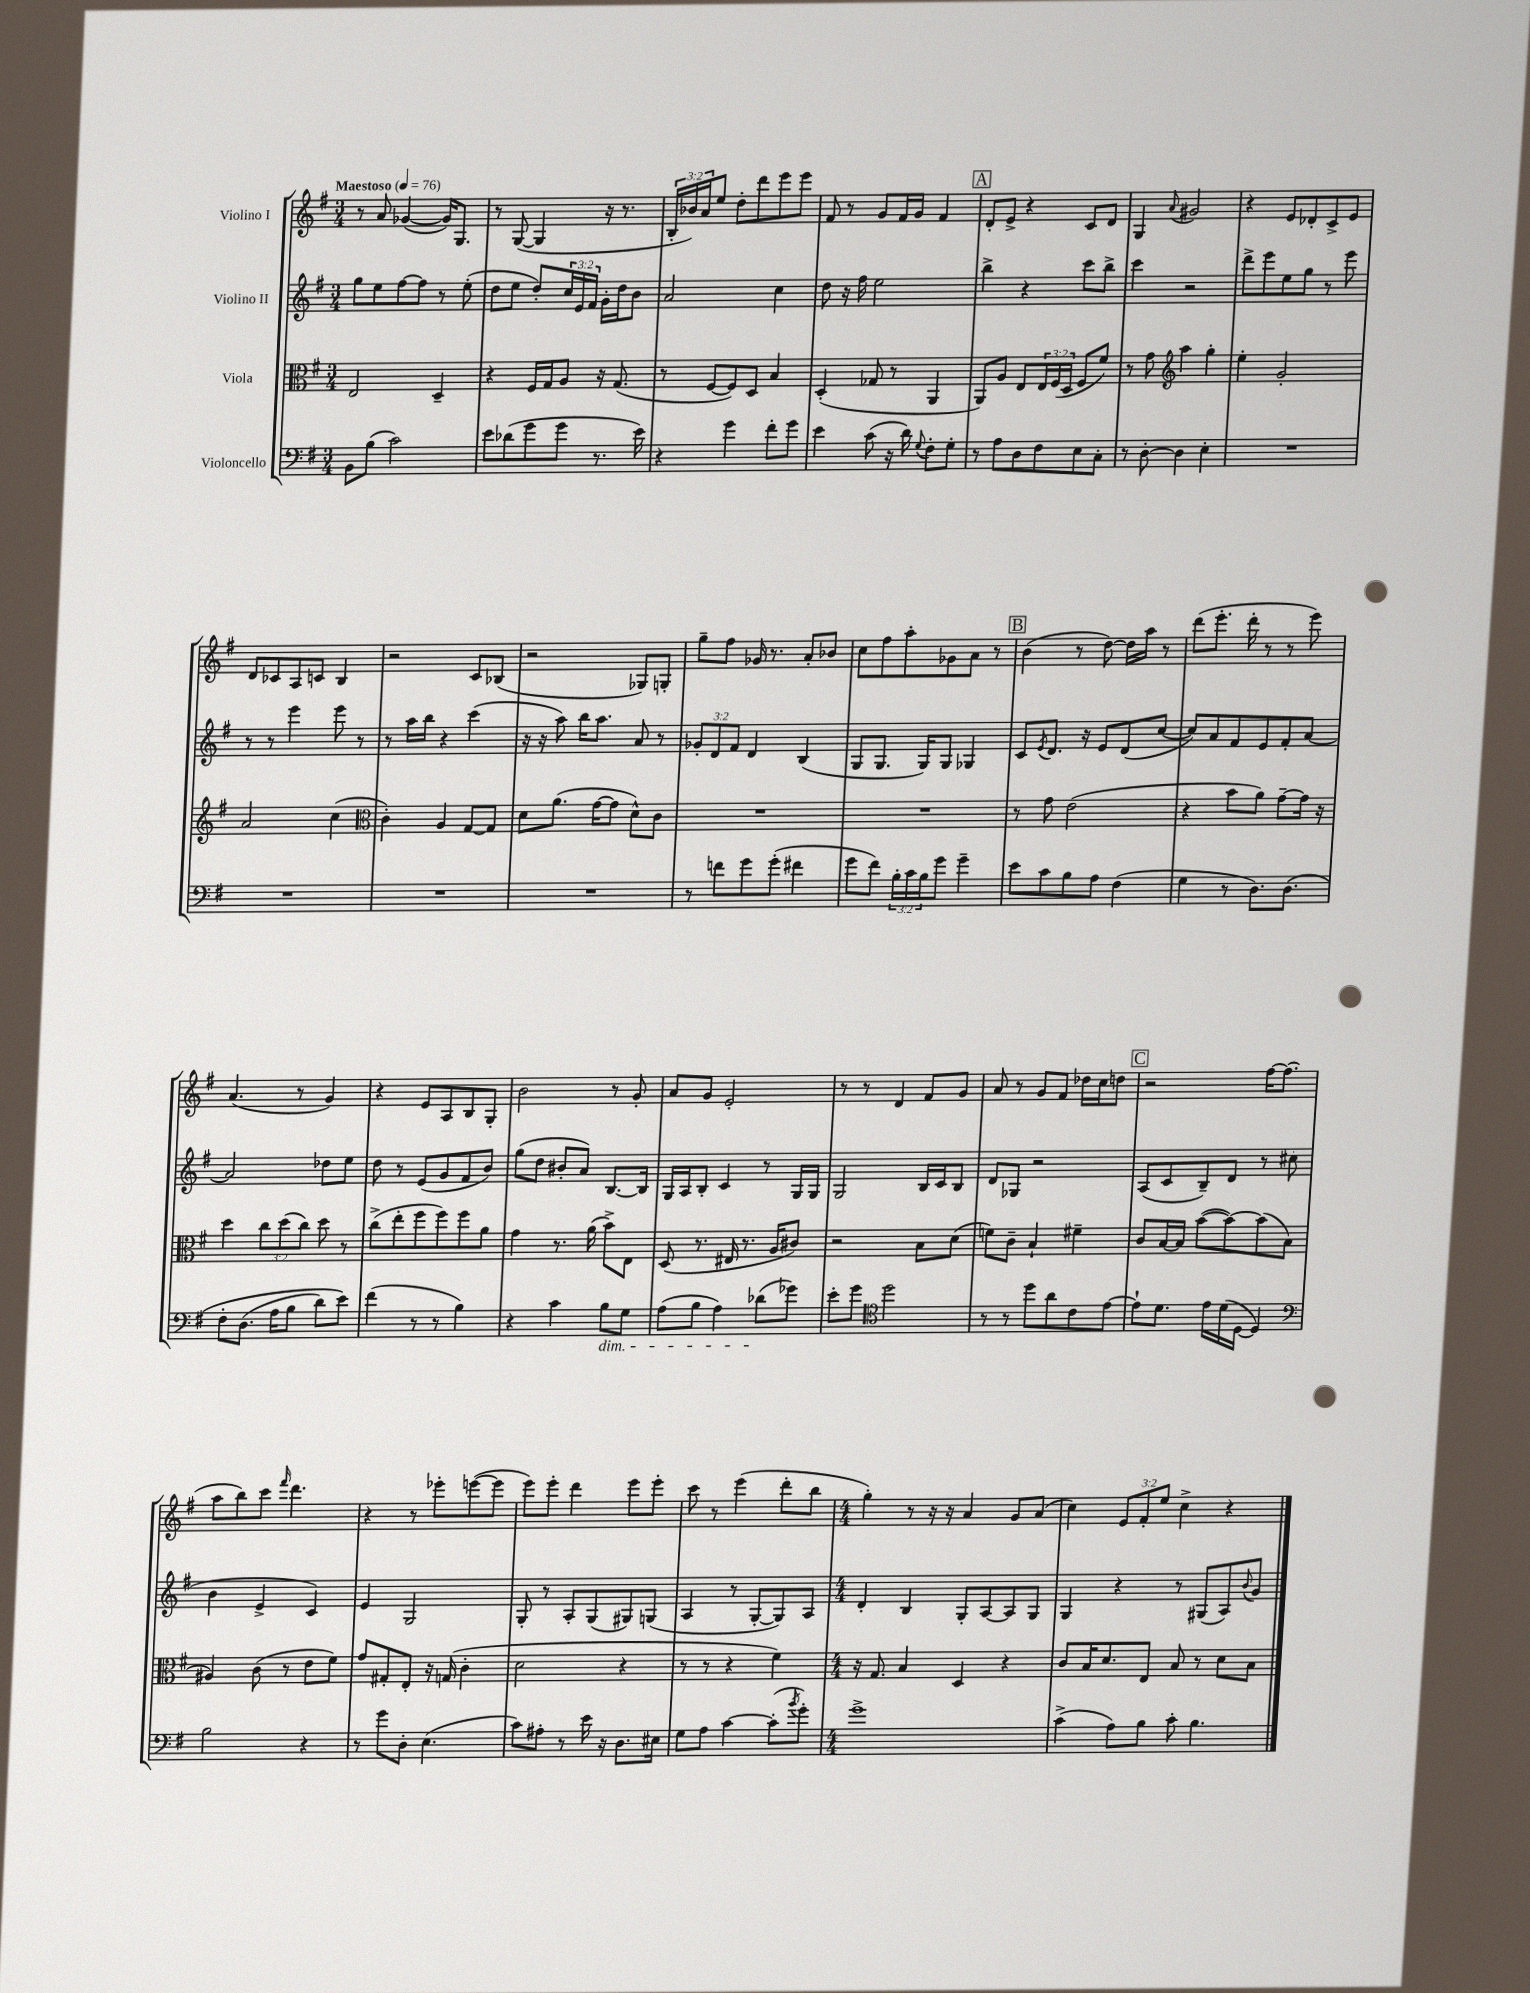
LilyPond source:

<<
\new StaffGroup <<
\new Staff = "s0" \with { instrumentName = "Violino I" } {
    \clef treble \key g \major \numericTimeSignature \time 3/4 \override Staff.TupletNumber.text = #tuplet-number::calc-fraction-text \tempo "Maestoso" 4 = 76
    r8 a'8 ges'4~( ges'16) g8. |
    r8 g8~( g4 r16 r8. |
    \tuplet 3/2 { b16-. bes'16) a'16 } e''8 d''8-. d'''8 e'''8 e'''8 |
    fis'8 r8 g'8 fis'16 g'16 fis'4 |
    \mark \markup { \box "A" } d'8-. e'8-> r4 c'8 d'8 |
    g4 \appoggiatura { a'8 } gis'2 |
    r4 e'8 des'8-. c'8-> e'8 |
    d'8 ces'8 a8 c'8 b4 |
    r2 c'8 bes8( |
    r2 ges8) g8-. |
    g''8-- fis''8 ges'16 r8. a'8-. bes'8 |
    c''8 fis''8 a''8-. ges'8 a'8 r8 |
    \mark \markup { \box "B" } b'4( r8 d''8~) d''16 a''16 r8 |
    d'''8( e'''8.-. d'''16-. r8 r8 e'''8) |
    a'4.( r8 g'4) |
    r4 e'8 a8 b8 g8-. |
    b'2 r8 g'8-. |
    a'8 g'8 e'2-. |
    r8 r8 d'4 fis'8 g'8 |
    a'8 r8 g'8 fis'8 des''16 c''16 d''8 |
    \mark \markup { \box "C" } r2 fis''16~ fis''8.( |
    a''8 b''8) c'''8 \grace { fis'''16 } d'''4. |
    r4 r8 ees'''8-. e'''8~( e'''8 |
    e'''8) e'''8-. d'''4 e'''8 e'''8-. |
    c'''8 r8 e'''4( d'''8-. b''8 |
    \numericTimeSignature \time 4/4 g''4-.) r8 r16 r16 a'4 g'8 a'8( |
    c''4) \tuplet 3/2 { e'8 fis'8-. e''8 } c''4-> r4 \bar "|." |
}
\new Staff = "s1" \with { instrumentName = "Violino II" } {
    \clef treble \key g \major \numericTimeSignature \time 3/4 \override Staff.TupletNumber.text = #tuplet-number::calc-fraction-text
    g''8 e''8 fis''8~ fis''8 r8 e''8-.( |
    d''8 e''8 d''8-.) \tuplet 3/2 { c''16 e'16 fis'16 } g'16-. d''16 b'8 |
    a'2 c''4 |
    d''8 r16 fis''16 e''2 |
    \mark \markup { \box "A" } b''4-> r4 c'''8 b''8-> |
    c'''4 r2 |
    d'''8-> e'''8 e''8 g''8 r8 e'''8 |
    r8 r8 e'''4 e'''8 r8 |
    r8 a''16 b''16 r4 c'''4( |
    r16 r16 a''8) b''16 a''8. a'8 r8 |
    \tuplet 3/2 { ges'8-. d'8 fis'8 } d'4 b4( |
    g8 g8. g16) g8 ges4 |
    \mark \markup { \box "B" } c'8 \acciaccatura { e'8 } d'8. r16 e'8 d'8( c''8~ |
    c''8) a'8 fis'8 e'8 fis'8-. a'8~ |
    a'2 des''8 e''8 |
    d''8 r8 e'8( g'8 fis'8 b'8) |
    g''8( d''8 bis'8-. a'8) b8.~ b16 |
    g16 a16 b8-. c'4 r8 g16 g16 |
    g2 b16 c'16 b8 |
    d'8 ges8 r2 |
    \mark \markup { \box "C" } a8( c'8 b8--) d'8 r8 cis''8( |
    b'4 e'4-> c'4) |
    e'4 g2 |
    g8-. r8 a8-. g8( gis8) g8( |
    a4 r8 g8~-. g8) a8 |
    \numericTimeSignature \time 4/4 d'4-. b4 g8-. a8~ a8 g8 |
    g4 r4 r8 gis8( a8) \appoggiatura { b'8 } g'8 \bar "|." |
}
\new Staff = "s2" \with { instrumentName = "Viola" } {
    \clef alto \key g \major \numericTimeSignature \time 3/4 \override Staff.TupletNumber.text = #tuplet-number::calc-fraction-text
    e2 d4-- |
    r4 fis16 g16 a8 r16 g8.( |
    r8 fis8~ fis8) d8 b4 |
    d4-.( ges8 r8 a,4 |
    \mark \markup { \box "A" } a,8) a8 e8 \tuplet 3/2 { e16 fis16( d16 } fis8 fis'8) |
    r8 g'8 \clef treble a''4 g''4-. |
    e''4-. g'2-. |
    a'2 c''4( |
    \clef alto c'4-.) a4 g8~ g8 |
    d'8 a'8.( g'16~ g'8 d'8-^) c'8 |
    R2. |
    R2. |
    \mark \markup { \box "B" } r8 g'8 e'2( |
    r4 b'8 a'8) g'8~-- g'16 r16 |
    d''4 \tuplet 3/2 { c''8 d''8( c''8) } d''8 r8 |
    c''8->( e''8-. fis''8 fis''8) fis''8 a'8 |
    g'4 r8. a'16( b'8->) e8 |
    d8( r8. eis16 r8. a16 cis'8) |
    r2 b8 d'8( |
    f'8) c'8-- b4-! fis'4-- |
    \mark \markup { \box "C" } c'8 b16~ b16 b'8~( b'8~) b'8( b8 |
    ais4) c'8( r8 e'8 fis'8) |
    g'8 gis8-. e8-. r16 g16( c'4-. |
    d'2 r4 |
    r8 r8 r4 fis'4) |
    \numericTimeSignature \time 4/4 r16 g8. b4 d4 r4 |
    c'8 b16 d'8. e8 b8 r8 d'8 b8 \bar "|." |
}
\new Staff = "s3" \with { instrumentName = "Violoncello" } {
    \clef bass \key g \major \numericTimeSignature \time 3/4 \override Staff.TupletNumber.text = #tuplet-number::calc-fraction-text
    b,8 b8( c'2) |
    e'8 des'8( g'8 g'8 r8. e'16) |
    r4 g'4 fis'8-. g'8 |
    e'4 c'8( r16 d'16) \appoggiatura { g8 } fis8-. g8-. |
    \mark \markup { \box "A" } r8 a8 d8 fis8 e8 c8-. |
    r8 d8~-. d4 e4-. |
    R2. |
    R2. |
    R2. |
    R2. |
    r8 f'8 g'8 g'8-.( fis'4 |
    g'8 fis'8) \tuplet 3/2 { b16-. c'16 b16 } g'8 g'4-- |
    \mark \markup { \box "B" } e'8 c'8 b8 a8 fis4( |
    g4 r8 d8.) d8.\( |
    fis8-. d8.( a16 b8 d'8) e'8\) |
    fis'4( r8 r8 b4) |
    r4 c'4 b8\dim g8 |
    a8( b8 a4) des'8\!( ges'8) |
    e'8-. g'8 \clef tenor d''2 |
    r8 r8 d''8 a'8 c'8 e'8~ |
    \mark \markup { \box "C" } e'8-! d'8. e'16 d'16( d16~ d4) |
    \clef bass b2 r4 |
    r8 g'8 d8-. e4.( |
    c'8) ais8-. r8 e'16 r16 d8. eis16 |
    g8 a8 c'4~ c'8-.( \acciaccatura { b'8 } g'8-.) |
    \numericTimeSignature \time 4/4 g'1-> |
    c'4->( a8) b8 c'8-. b4. \bar "|." |
}
>>
>>
\layout { \context { \Score \remove "Bar_number_engraver" } }
